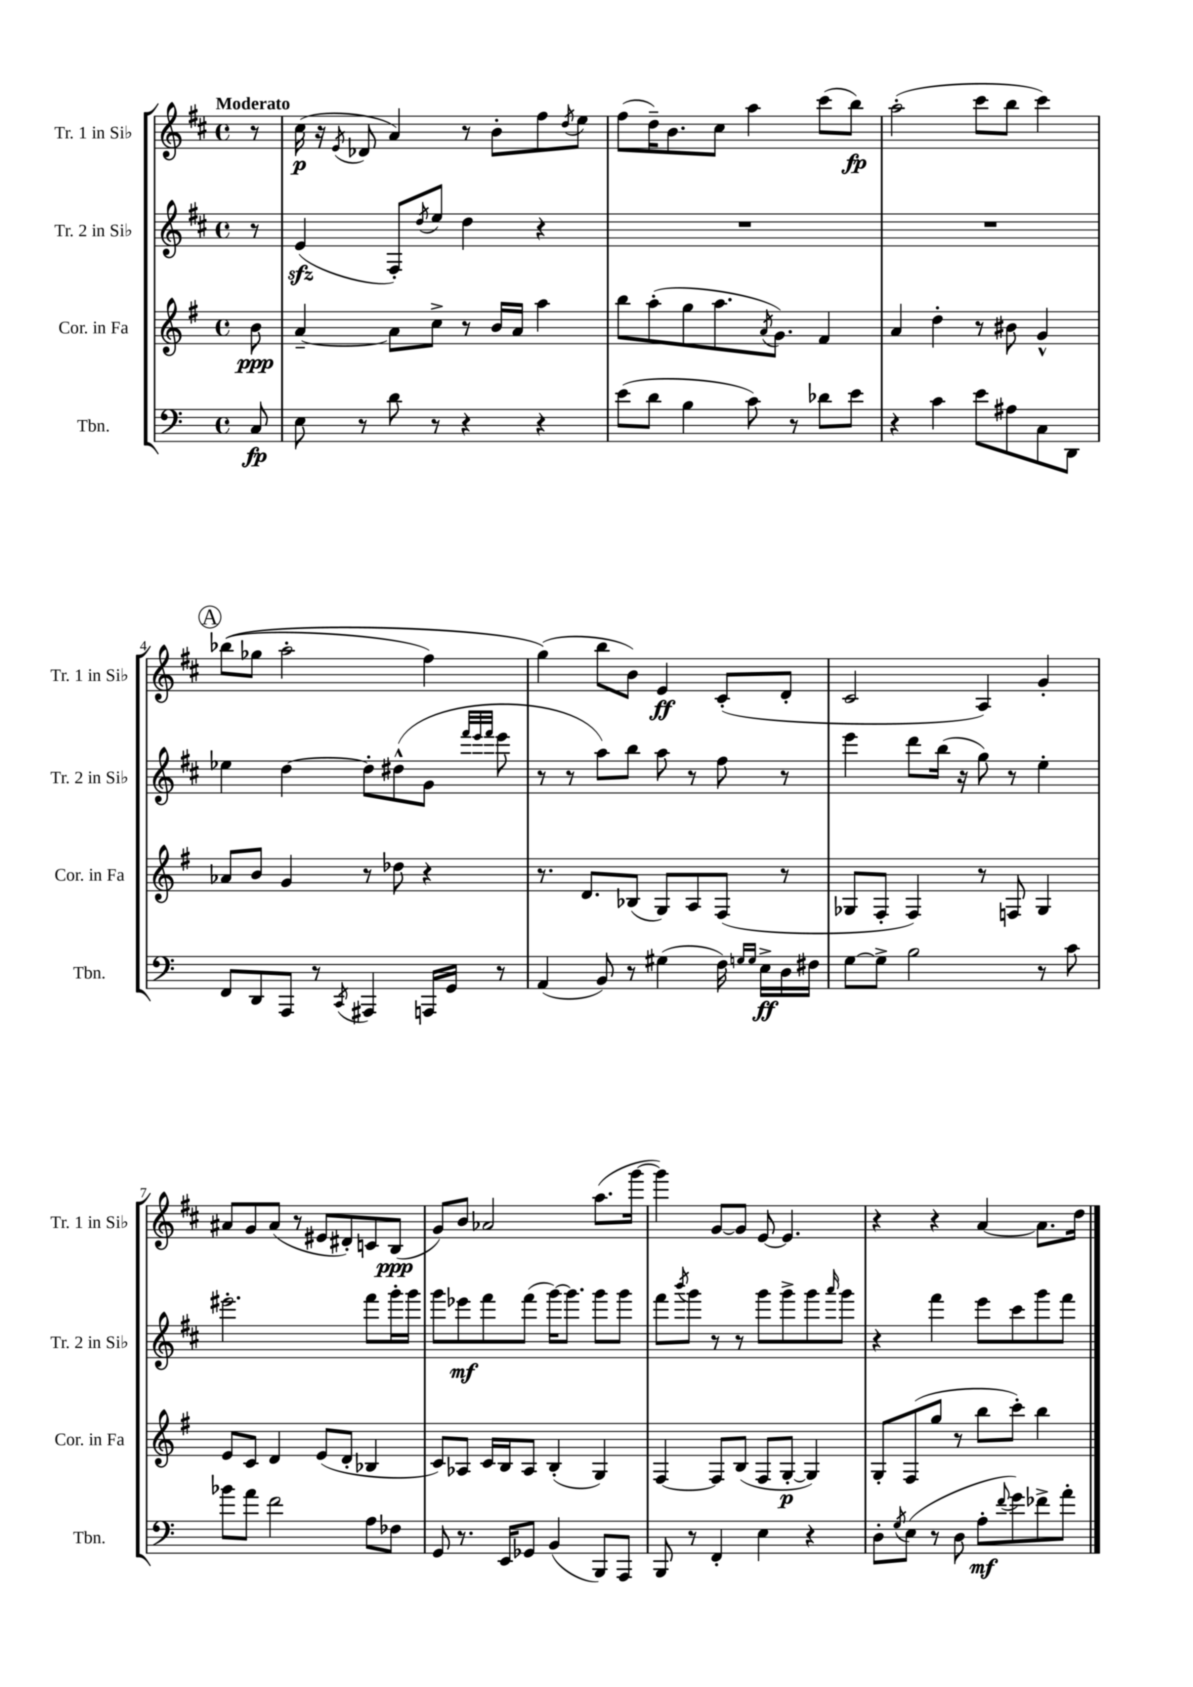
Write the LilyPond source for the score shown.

<<
\new StaffGroup <<
\new Staff = "s0" \with { instrumentName = "Tr. 1 in Sib" shortInstrumentName = "Tr. 1 in Sib" } {
    \clef treble \key d \major \defaultTimeSignature \time 4/4 \partial 8 \tempo "Moderato"
    r8 |
    cis''16\p( r16 \acciaccatura { e'8 } des'8 a'4) r8 b'8-. fis''8 \acciaccatura { d''8 } e''8 |
    fis''8( d''16--) b'8. cis''8 a''4 cis'''8( b''8\fp) |
    a''2-.( cis'''8 b''8 cis'''4) |
    \mark \markup { \circle "A" } bes''8(\( ges''8 a''2-. fis''4) |
    g''4(\) b''8 b'8) e'4\ff cis'8-.( d'8-. |
    cis'2 a4) g'4-. |
    ais'8 g'8 ais'8( r8 eis'8 dis'8-.) c'8 b8\ppp( |
    g'8) b'8 aes'2 a''8.( g'''16~ |
    g'''4) g'8~ g'8 e'8~ e'4. |
    r4 r4 a'4~ a'8. d''16 \bar "|." |
}
\new Staff = "s1" \with { instrumentName = "Tr. 2 in Sib" shortInstrumentName = "Tr. 2 in Sib" } {
    \clef treble \key d \major \defaultTimeSignature \time 4/4 \partial 8
    r8 |
    e'4\sfz( fis8-.) \acciaccatura { d''8 } e''8 d''4 r4 |
    R1 |
    R1 |
    \mark \markup { \circle "A" } ees''4 d''4~ d''8-. dis''8-^( g'8 \grace { fis'''32 e'''32 fis'''32 } e'''8 |
    r8 r8 a''8) b''8 a''8 r8 fis''8 r8 |
    e'''4 d'''8 b''16( r16 g''8) r8 e''4-. |
    eis'''2.-. fis'''8 g'''16-. g'''16 |
    g'''8 ees'''8\mf fis'''8 fis'''8( g'''16~) g'''8. g'''8 g'''8 |
    fis'''8 \acciaccatura { b'''8 } g'''8 r8 r8 g'''8 g'''8-> g'''8 \grace { a'''16 } g'''8 |
    r4 fis'''4 e'''8 cis'''8 g'''8 fis'''8 \bar "|." |
}
\new Staff = "s2" \with { instrumentName = "Cor. in Fa" shortInstrumentName = "Cor. in Fa" } {
    \clef treble \key g \major \defaultTimeSignature \time 4/4 \partial 8
    b'8\ppp |
    a'4~-- a'8 c''8-> r8 b'16 a'16 a''4 |
    b''8 a''8-.( g''8 a''8. \acciaccatura { a'8 } g'8.) fis'4 |
    a'4 d''4-. r8 bis'8 g'4-^ |
    \mark \markup { \circle "A" } aes'8 b'8 g'4 r8 des''8 r4 |
    r8. d'8. bes8( g8) a8 fis8( r8 |
    ges8 fis8-. fis4) r8 f8 ges4 |
    e'8 c'8 d'4 e'8( d'8-. bes4 |
    c'8) aes8 c'16 b16 aes8 b4-.( g4) |
    fis4~ fis8 b8( fis8 g8~-.\p g4) |
    g8-. fis8( g''8 r8 b''8 c'''8-.) b''4 \bar "|." |
}
\new Staff = "s3" \with { instrumentName = "Tbn." shortInstrumentName = "Tbn." } {
    \clef bass \key c \major \defaultTimeSignature \time 4/4 \partial 8
    c8\fp |
    e8 r8 d'8 r8 r4 r4 |
    e'8( d'8 b4 c'8) r8 des'8 e'8 |
    r4 c'4 e'8 ais8 c8 d,8 |
    \mark \markup { \circle "A" } f,8 d,8 a,,8 r8 \acciaccatura { c,8 } ais,,4 a,,16 g,16 r8 |
    a,4( b,8) r8 gis4( f16) \grace { g16 g16 } e16->\ff d16 fis16 |
    g8~ g8-> b2 r8 c'8 |
    bes'8 a'8 f'2 a8 fes8 |
    g,8 r8. e,16 ges,8 b,4( b,,8) a,,8 |
    b,,8 r8 f,4-. e4 r4 |
    d8-. \acciaccatura { g8 } e8( r8 d8 a8-.\mf \appoggiatura { f'8 } g'8) fes'8-> a'8-. \bar "|." |
}
>>
>>
